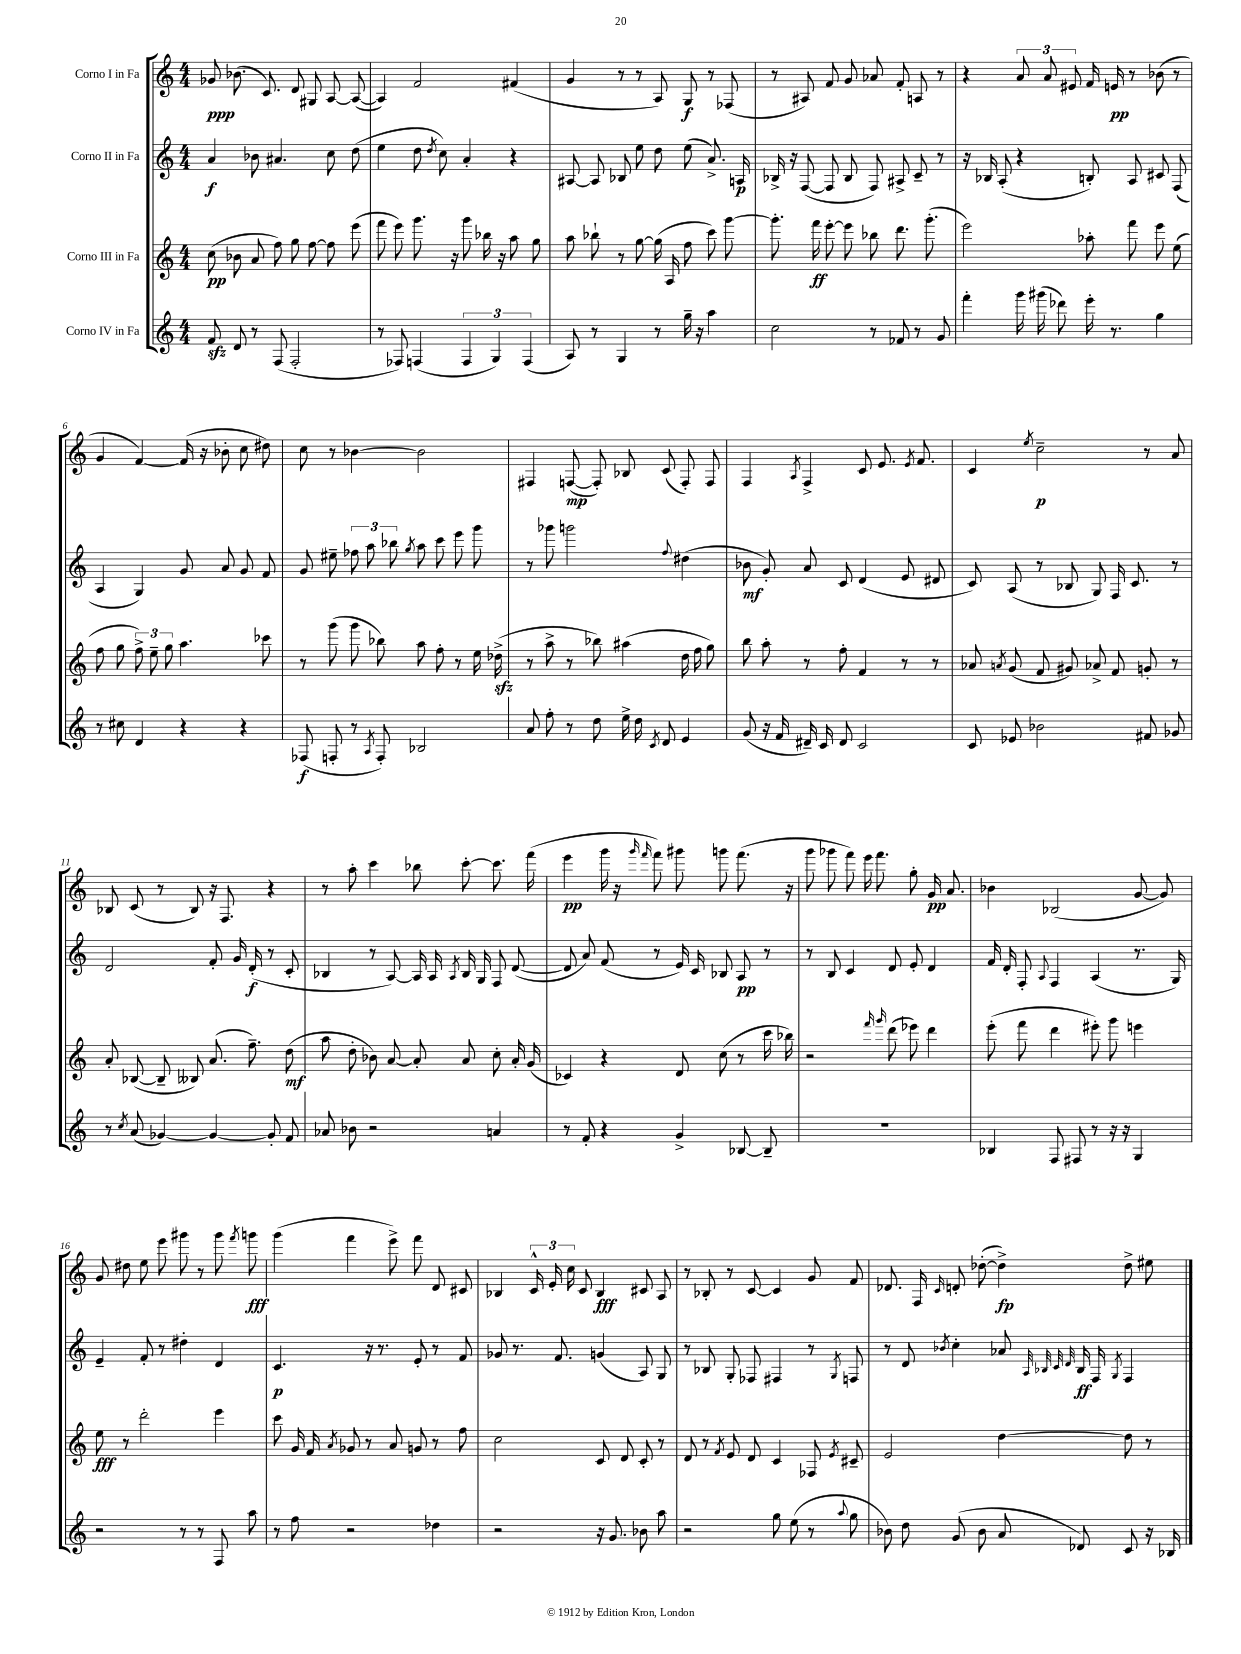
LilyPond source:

<<
\new StaffGroup <<
\new Staff = "s0" \with { instrumentName = "Corno I in Fa" } {
    \clef treble \key c \major \numericTimeSignature \time 4/4
    \autoBeamOff ges'8\ppp bes'8.( c'8.) d'8 gis8 a8~ a8~( |
    a4) f'2 fis'4( |
    g'4 r8 r8 a8) g8\f r8 fes8( |
    r8 ais8) f'8 g'8 aes'8 f'8-. a8 r8 |
    r4 \tuplet 3/2 { a'8 a'8 eis'8 } f'16 e'16\pp r8 bes'8( r8 |
    g'4 f'4~) f'16( r16 bes'8-. c''8 dis''8) |
    c''8 r8 bes'4~ bes'2 |
    fis4 f8~\mp( f8-.) bes8 c'8( f8-.) f8 |
    f4 \acciaccatura { a8 } f4-> c'8 e'8. \acciaccatura { e'8 } f'8. |
    c'4 \acciaccatura { e''8 } c''2--\p r8 a'8 |
    bes8 c'8( r8 bes8) r16 f8. r4 |
    r8 a''8-. c'''4 bes''8 c'''8~-. c'''8. f'''16( |
    e'''4\pp g'''16 r16 \grace { g'''16 f'''16 } f'''8) gis'''8 g'''8 f'''8.( r16 |
    g'''8 ges'''8 f'''8) e'''16 f'''8. g''8-. g'16\pp a'8. |
    bes'4 bes2( g'8~ g'8) |
    g'8 dis''8 e''8 e'''8 gis'''8 r8 gis'''8 \acciaccatura { f'''8 } g'''8\fff |
    g'''4( f'''4 e'''8->) f'''8 d'8 cis'8 |
    bes4 \tuplet 3/2 { c'16-^ e'16-. c''16 } c'8 bes4\fff cis'8 a8 |
    r8 bes8-. r8 c'8~ c'4 g'8 f'8 |
    des'8. f16 \grace { c'16 } d'8-. des''8~-.( des''4->\fp) des''8-> eis''8 \bar "|." |
}
\new Staff = "s1" \with { instrumentName = "Corno II in Fa" } {
    \clef treble \key c \major \numericTimeSignature \time 4/4
    \autoBeamOff a'4\f bes'8 ais'4. c''8 d''8( |
    e''4 d''8 \acciaccatura { d''8 } c''8) a'4-. r4 |
    ais8~ ais8 bes8 e''8 d''8 e''8( a'8.->) a16\p |
    bes16-> r16 f8~( f8 bes8 f8) ais8-> c'8-- r8 |
    r16 bes16 a8-.( r4 b8-.) a8 cis'8 f8( |
    a4 g4) g'8 a'8 g'8 f'8 |
    g'8 eis''8-- \tuplet 3/2 { fes''8 a''8 bes''8 } \acciaccatura { g''8 } a''8 c'''8 e'''8 g'''8 |
    r8 ges'''8 g'''2 \appoggiatura { f''8 } dis''4( |
    bes'8\mf g'8-.) a'8 c'8 d'4( e'8 dis'8 |
    c'8) a8( r8 bes8 g8) f16 c'8. r8 |
    d'2 f'8-. g'16 d'16-.\f( r8 c'8-. |
    bes4 r8 a8~) a16 a16 \acciaccatura { a8 } bes16 g16 f8 d'8~( |
    d'8 a'8) f'8( r8 e'16) c'16 bes8 a8\pp r8 |
    r8 b8 c'4 d'8 e'8-. d'4 |
    f'16 d'16-. f8-. \appoggiatura { a8 } f4 a4( r8. g16) |
    e'4-- f'8-. r8 dis''4-. d'4 |
    c'4.\p r16 r8. e'8-. r8 f'8 |
    ges'8 r8. f'8. g'4( a8) g8 |
    r8 bes8 g8-. fes8 fis4 r8 \acciaccatura { g8 } f8 |
    r8 d'8 \acciaccatura { bes'8 } c''4-. aes'8 \grace { a32 bes32 c'32 d'32 } bes16\ff f16 \acciaccatura { g8 } f4 \bar "|." |
}
\new Staff = "s2" \with { instrumentName = "Corno III in Fa" } {
    \clef treble \key c \major \numericTimeSignature \time 4/4
    \autoBeamOff c''8\pp( bes'8 a'8 f''8) g''8 f''8~ f''8 e'''8( |
    f'''8 e'''8) g'''8. r16 g'''8 bes''16 r16 a''8 g''8 |
    a''8 bes''8-! r8 g''8~ g''16( a16 f''8 c'''8) g'''8~ |
    g'''8.-. f'''16\ff e'''8~-. e'''8 bes''8 d'''8. g'''8.-.( |
    e'''2) aes''8-. f'''8 e'''8 e''8( |
    f''8 g''8 \tuplet 3/2 { f''8->) e''8-- g''8 } a''4. ces'''8 |
    r8 g'''8( g'''8 bes''8) a''8 f''8-. r8 e''16 des''16->\sfz( |
    r8 a''8-> r8 bes''8) ais''4( d''16 f''16 g''8) |
    b''8 a''8-. r8 f''8-. f'4 r8 r8 |
    aes'8 \acciaccatura { a'8 } g'8( f'8 gis'8) aes'8-> f'8 g'8-. r8 |
    a'8-. bes8~( bes8-- beses8) a'8.( f''8.--) d''8\mf( |
    a''8 d''8-. bes'8) a'8~ a'8-. a'8 c''8-. a'16-. g'16( |
    ces'4) r4 d'8 c''8( r8 c'''16 bes''16) |
    r2 \grace { f'''16 g'''16 } d'''8( ees'''8) d'''4 |
    e'''8-.( f'''8 d'''4 eis'''8-.) g'''8 e'''4 |
    e''8\fff r8 d'''2-. e'''4 |
    c'''8 g'16 f'16 \acciaccatura { a'8 } ges'8 r8 a'8 g'8 r8 f''8 |
    c''2 c'8 d'8 c'8-. r8 |
    d'8 r8 \acciaccatura { f'8 } e'8 d'8 c'4 fes8 \acciaccatura { e'8 } cis'8-- |
    e'2 d''4~ d''8 r8 \bar "|." |
}
\new Staff = "s3" \with { instrumentName = "Corno IV in Fa" } {
    \clef treble \key c \major \numericTimeSignature \time 4/4
    \autoBeamOff f'8\sfz d'8 r8 f8( f2-. |
    r8 fes8) f4( \tuplet 3/2 { f4 g4) f4( } |
    a8) r8 g4 r8 g''16-- r16 a''4 |
    c''2 r8 fes'8 r8 g'8 |
    f'''4-. g'''16 gis'''16( des'''8) e'''16-. r8. g''4 |
    r8 cis''8 d'4 r4 r4 |
    fes8\f( f8-. r8 \acciaccatura { a8 } f8-.) bes2 |
    a'8 f''8-. r8 d''8 e''16-> d''16 \acciaccatura { c'8 } d'8 e'4 |
    g'8( r16 f'16 dis'16--) c'16 dis'8 c'2 |
    c'8 ees'8 bes'2 fis'8 ges'8 |
    r8 \acciaccatura { c''8 } a'8( ges'4~) ges'4~ ges'8-. f'8 |
    aes'8 bes'8 r2 a'4 |
    r8 f'8-. r4 g'4-> bes8~ bes8-- |
    R1 |
    bes4 f8 fis8 r8 r16 r16 g4 |
    r2 r8 r8 f8 a''8 |
    r8 f''8 r2 des''4 |
    r2 r16 g'8. bes'8 a''8 |
    r2 g''8 e''8( r8 \appoggiatura { a''8 } g''8 |
    bes'8) d''8 g'8( bes'8 a'8 des'8) c'8 r16 bes16 \bar "|." |
}
>>
>>
